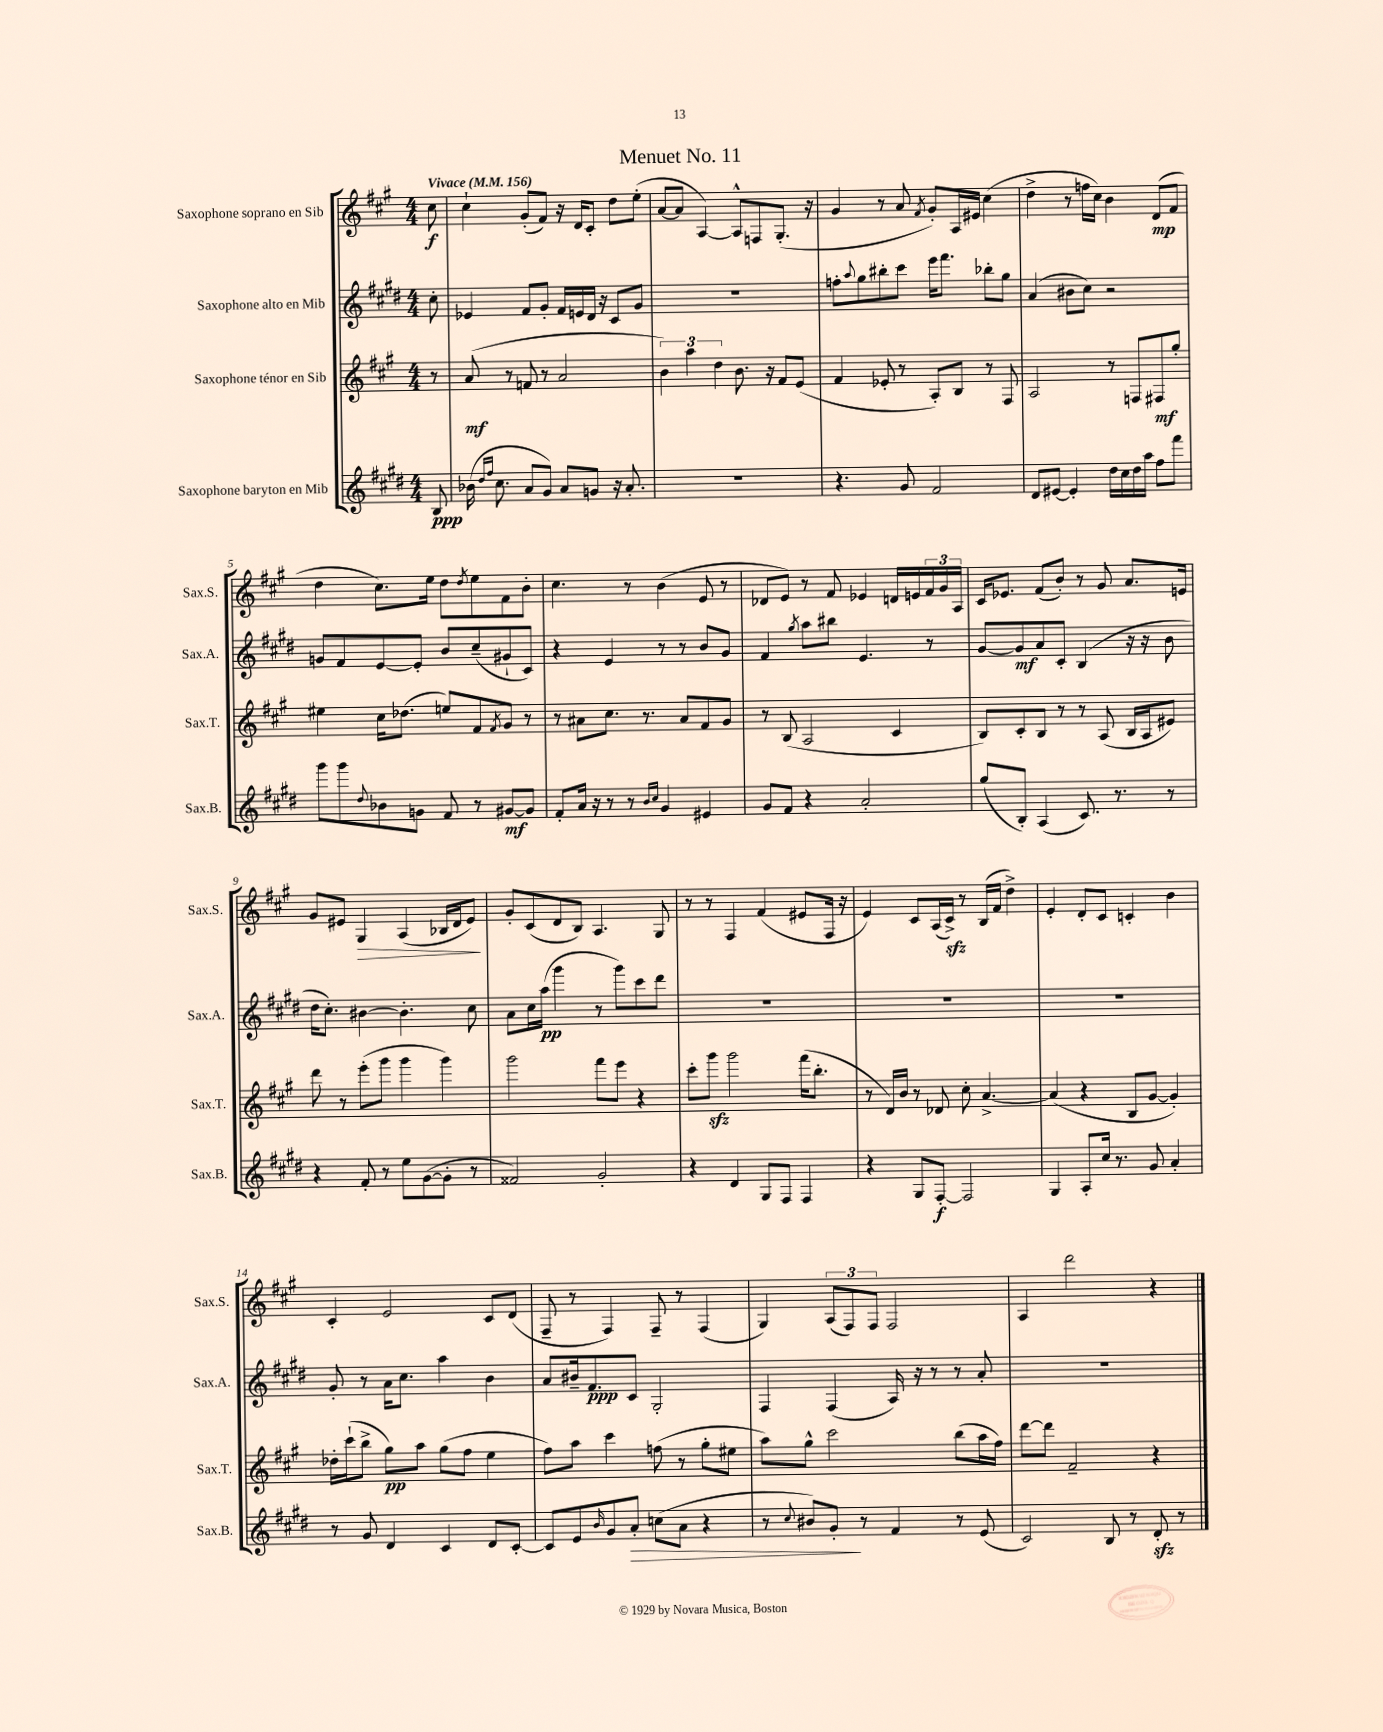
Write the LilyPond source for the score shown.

\header { title = "Menuet No. 11" }
<<
\new StaffGroup <<
\new Staff = "s0" \with { instrumentName = "Saxophone soprano en Sib" shortInstrumentName = "Sax.S." } {
    \clef treble \key a \major \numericTimeSignature \time 4/4 \partial 8 \tempo "Vivace" 4 = 156
    cis''8\f |
    cis''4-! gis'8-.( fis'8) r16 d'16 cis'8-. d''8 e''8-.( |
    a'8~ a'8 a4~) a8-^ f8 gis8.-.( r16 |
    gis'4 r8 a'8 \acciaccatura { fis'8 } gis'8-.) a16 eis'16 cis''4( |
    d''4-> r8 f''16 cis''16) b'4 d'8\mp( fis'8 |
    d''4 cis''8.) e''16 d''8 \acciaccatura { d''8 } e''8 fis'8 b'8-. |
    cis''4. r8 b'4( e'8 r8 |
    des'8 e'8) r8 fis'8 ees'4 d'16 e'16 \tuplet 3/2 { fis'16 gis'16 a16 } |
    cis'16 ees'8. fis'8( b'8-.) r8 gis'8 a'8. e'16 |
    gis'8 eis'8 gis4\> a4( bes16 d'16 eis'8\!) |
    gis'8-. cis'8( d'8 b8) a4. gis8 |
    r8 r8 fis4 fis'4( eis'8 fis16 r16 |
    e'4) cis'8 a16( cis'16->\sfz) r8 b16( fis'16 d''4->) |
    e'4-. d'8-. cis'8 c'4-. b'4 |
    cis'4-. e'2 cis'8 d'8( |
    fis8-- r8 fis4) fis8-- r8 fis4( |
    gis4) \tuplet 3/2 { a8( fis8) fis8 } fis2 |
    a4 d'''2 r4 \bar "|." |
}
\new Staff = "s1" \with { instrumentName = "Saxophone alto en Mib" shortInstrumentName = "Sax.A." } {
    \clef treble \key e \major \numericTimeSignature \time 4/4 \partial 8
    cis''8-. |
    ees'4 fis'8 gis'8-. fis'16 e'16 dis'16 r16 cis'8 gis'8 |
    R1 |
    f''8-. \appoggiatura { a''8 } gis''8 bis''8-. cis'''8 e'''16 fis'''8. bes''8-. gis''8 |
    a'4( bis'8 cis''8) r2 |
    g'8 fis'8 e'8~ e'8-. b'8 cis''8--( gis'8-! cis'8) |
    r4 e'4 r8 r8 b'8 gis'8 |
    fis'4 \acciaccatura { gis''8 } a''8 bis''8 e'4. r8 |
    gis'8~ gis'8\mf a'8 cis'8-. b4( r16 r16 b'8 |
    dis''16 cis''8.-.) bis'4~ bis'4.-. cis''8 |
    a'8 cis''16 a''16\pp( gis'''4 r8 gis'''8) cis'''8 dis'''8 |
    R1 |
    R1 |
    R1 |
    gis'8-. r8 a'16 cis''8. a''4 b'4 |
    a'8 bis'16-- fis'8.\ppp cis'8 gis2-. |
    fis4 fis4( a16) r16 r8 r8 a'8-. |
    R1 \bar "|." |
}
\new Staff = "s2" \with { instrumentName = "Saxophone ténor en Sib" shortInstrumentName = "Sax.T." } {
    \clef treble \key a \major \numericTimeSignature \time 4/4 \partial 8
    r8 |
    a'8\mf( r8 f'8 r8 a'2 |
    \tuplet 3/2 { b'4) a''4 d''4 } b'8. r16 fis'8 e'8( |
    fis'4 ees'8-. r8 a8-.) b8 r8 fis8 |
    a2 r8 f8 fis8\mf gis''8-. |
    eis''4 cis''16 des''8.( e''8) fis'8 \acciaccatura { fis'8 } gis'8 r8 |
    r8 ais'8 cis''8. r8. ais'8 fis'8 gis'8 |
    r8 b8( a2 cis'4 |
    b8) cis'8-. b8 r8 r8 a8( b16 a16 eis'8) |
    d'''8 r8 e'''8-.( gis'''8 gis'''4 gis'''4) |
    gis'''2 fis'''8 e'''8 r4 |
    cis'''8-. gis'''8\sfz gis'''2 fis'''16( b''8.-. |
    r8 d'16) b'16 r8 des'8 cis''8-. a'4.~-> |
    a'4( r4 b8 gis'8~ gis'4-.) |
    des''16-. cis'''16-!( b''8-> gis''8\pp) a''8 gis''8( fis''8 e''4 |
    fis''8) a''8 cis'''4 f''8( r8 gis''8-. eis''8 |
    a''8) gis''8-^ cis'''2 b''8( a''16 fis''16) |
    d'''8~ d'''8 fis'2-- r4 \bar "|." |
}
\new Staff = "s3" \with { instrumentName = "Saxophone baryton en Mib" shortInstrumentName = "Sax.B." } {
    \clef treble \key e \major \numericTimeSignature \time 4/4 \partial 8
    b8\ppp |
    bes'16( \grace { dis''16 fis''16 } cis''8. a'8 gis'8) a'8 g'8 r16 a'8.-. |
    R1 |
    r4. gis'8 fis'2 |
    dis'8 eis'8~ eis'4-. dis''16 cis''16 dis''16 a''16 fis''8 fis'''8 |
    gis'''8 gis'''8 \appoggiatura { dis''8 } bes'8 g'8 fis'8 r8 gis'8~\mf gis'8 |
    fis'8-. a'16 r16 r8 r8 \grace { b'16 cis''16 } gis'4 eis'4 |
    gis'8 fis'8 r4 a'2-. |
    gis''8( b8-.) a4( cis'8.) r8. r8 |
    r4 fis'8-. r8 e''8 gis'8~( gis'8-. r8 |
    fisis'2) gis'2-. |
    r4 dis'4 gis8 fis8 fis4 |
    r4 gis8 fis8~-.\f fis2 |
    gis4 a8-. cis''16 r8. gis'8 a'4-. |
    r8 gis'8 dis'4 cis'4 dis'8 cis'8~-. |
    cis'8 e'8 \grace { b'16 } gis'8 a'8-.\> c''8( a'8 r4 |
    r8 \appoggiatura { cis''8 } bis'8) gis'8-.\! r8 fis'4 r8 e'8( |
    cis'2) b8 r8 dis'8-.\sfz r8 \bar "|." |
}
>>
>>
